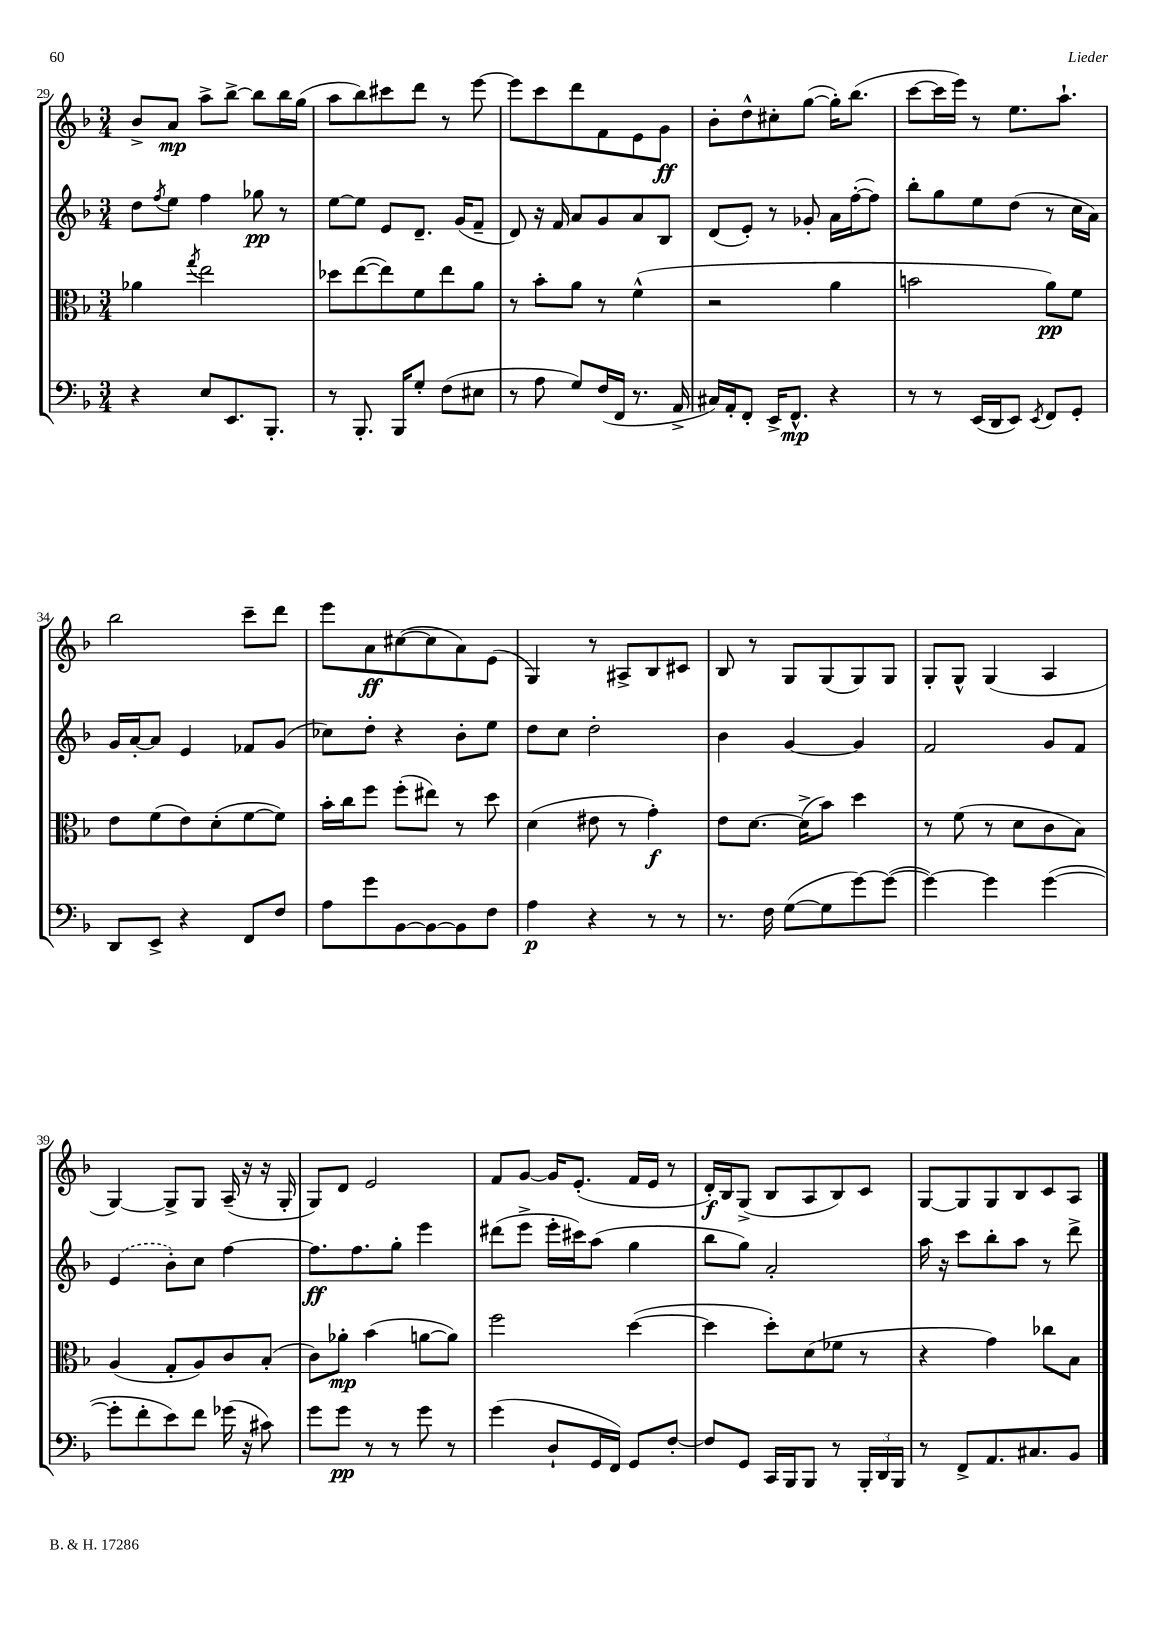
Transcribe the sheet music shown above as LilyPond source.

<<
\new StaffGroup <<
\new Staff = "s0" {
    \clef treble \key f \major \numericTimeSignature \time 3/4
    bes'8-> a'8\mp a''8-> bes''8~-> bes''8 bes''16 g''16( |
    a''8 bes''8) cis'''8 d'''8 r8 e'''8~ |
    e'''8 c'''8 d'''8 f'8 e'8 g'8\ff |
    bes'8-. d''8-^ cis''8-. g''8~( g''16-.) bes''8.( |
    c'''8~ c'''16 e'''16) r8 e''8. a''8.-! |
    bes''2 c'''8-- d'''8 |
    e'''8 a'8\ff cis''8~( cis''8 a'8) e'8( |
    g4) r8 ais8-> bes8 cis'8 |
    bes8 r8 g8 g8( g8) g8 |
    g8-. g8-^ g4( a4 |
    g4~) g8-> g8 a16--( r16 r16 g16-. |
    g8) d'8 e'2 |
    f'8 g'8~ g'16 e'8.-.( f'16 e'16 r8 |
    d'16-.\f) bes16 g8->( bes8 a8 bes8) c'8 |
    g8~ g8 g8 bes8 c'8 a8 \bar "|." |
}
\new Staff = "s1" {
    \clef treble \key f \major \numericTimeSignature \time 3/4
    d''8 \acciaccatura { f''8 } e''8 f''4 ges''8\pp r8 |
    e''8~ e''8 e'8 d'8.-- g'16( f'8-- |
    d'8) r16 f'16 a'8 g'8 a'8 bes8 |
    d'8( e'8-.) r8 ges'8-. a'16 f''16~-.( f''8) |
    bes''8-. g''8 e''8 d''8( r8 c''16 a'16) |
    g'16 a'16~-. a'8 e'4 fes'8 g'8( |
    ces''8) d''8-. r4 bes'8-. e''8 |
    d''8 c''8 d''2-. |
    bes'4 g'4~ g'4 |
    f'2 g'8 f'8 |
    \once \slurDashed e'4( bes'8-.) c''8 f''4~ |
    f''8.\ff f''8. g''8-. e'''4 |
    dis'''8( e'''8-> e'''16-. cis'''16) a''8( g''4 |
    bes''8 g''8) a'2-. |
    a''16 r16 c'''8 bes''8-. a''8 r8 d'''8-> \bar "|." |
}
\new Staff = "s2" {
    \clef alto \key f \major \numericTimeSignature \time 3/4
    aes'4 \acciaccatura { g''8 } e''2 |
    des''8 e''8~( e''8) f'8 e''8 a'8 |
    r8 bes'8-. a'8 r8 f'4-^( |
    r2 a'4 |
    b'2 a'8\pp) f'8 |
    e'8 f'8( e'8) d'8-.( f'8~ f'8) |
    bes'16-. c''16 f''8 f''8-.( eis''8) r8 d''8 |
    d'4( eis'8 r8 g'4-.\f) |
    e'8 d'8.~ d'16->( bes'8) d''4 |
    r8 f'8( r8 d'8 c'8 bes8) |
    a4( g8-. a8) c'8 bes8-.( |
    c'8) aes'8-.\mp bes'4( a'8~ a'8) |
    f''2 d''4~( |
    d''4 d''8-.) d'8( fes'8 r8 |
    r4 g'4) ces''8 bes8 \bar "|." |
}
\new Staff = "s3" {
    \clef bass \key f \major \numericTimeSignature \time 3/4
    r4 e8 e,8. bes,,8.-. |
    r8 bes,,8.-. bes,,16 g8-. f8( eis8 |
    r8 a8 g8) f16( f,16 r8. a,16-> |
    cis16) a,16-. f,8-. e,16-> f,8.-^\mp r4 |
    r8 r8 e,16( d,16 e,8) \acciaccatura { e,8 } f,8 g,8-. |
    d,8 e,8-> r4 f,8 f8 |
    a8 g'8 bes,8~ bes,8~ bes,8 f8 |
    a4\p r4 r8 r8 |
    r8. f16 g8~( g8 g'8~) g'8~( |
    g'4~) g'4 g'4~( |
    g'8-. f'8-. e'8) f'8 ges'16( r16 cis'8) |
    g'8 g'8\pp r8 r8 g'8 r8 |
    g'4( d8-! g,16 f,16) g,8 f8~-. |
    f8 g,8 c,16 bes,,16 bes,,8 r8 \tuplet 3/2 { bes,,16-. d,16 bes,,16 } |
    r8 f,8-> a,8. cis8. bes,8 \bar "|." |
}
>>
>>
\layout { \context { \Score currentBarNumber = #29 } }
